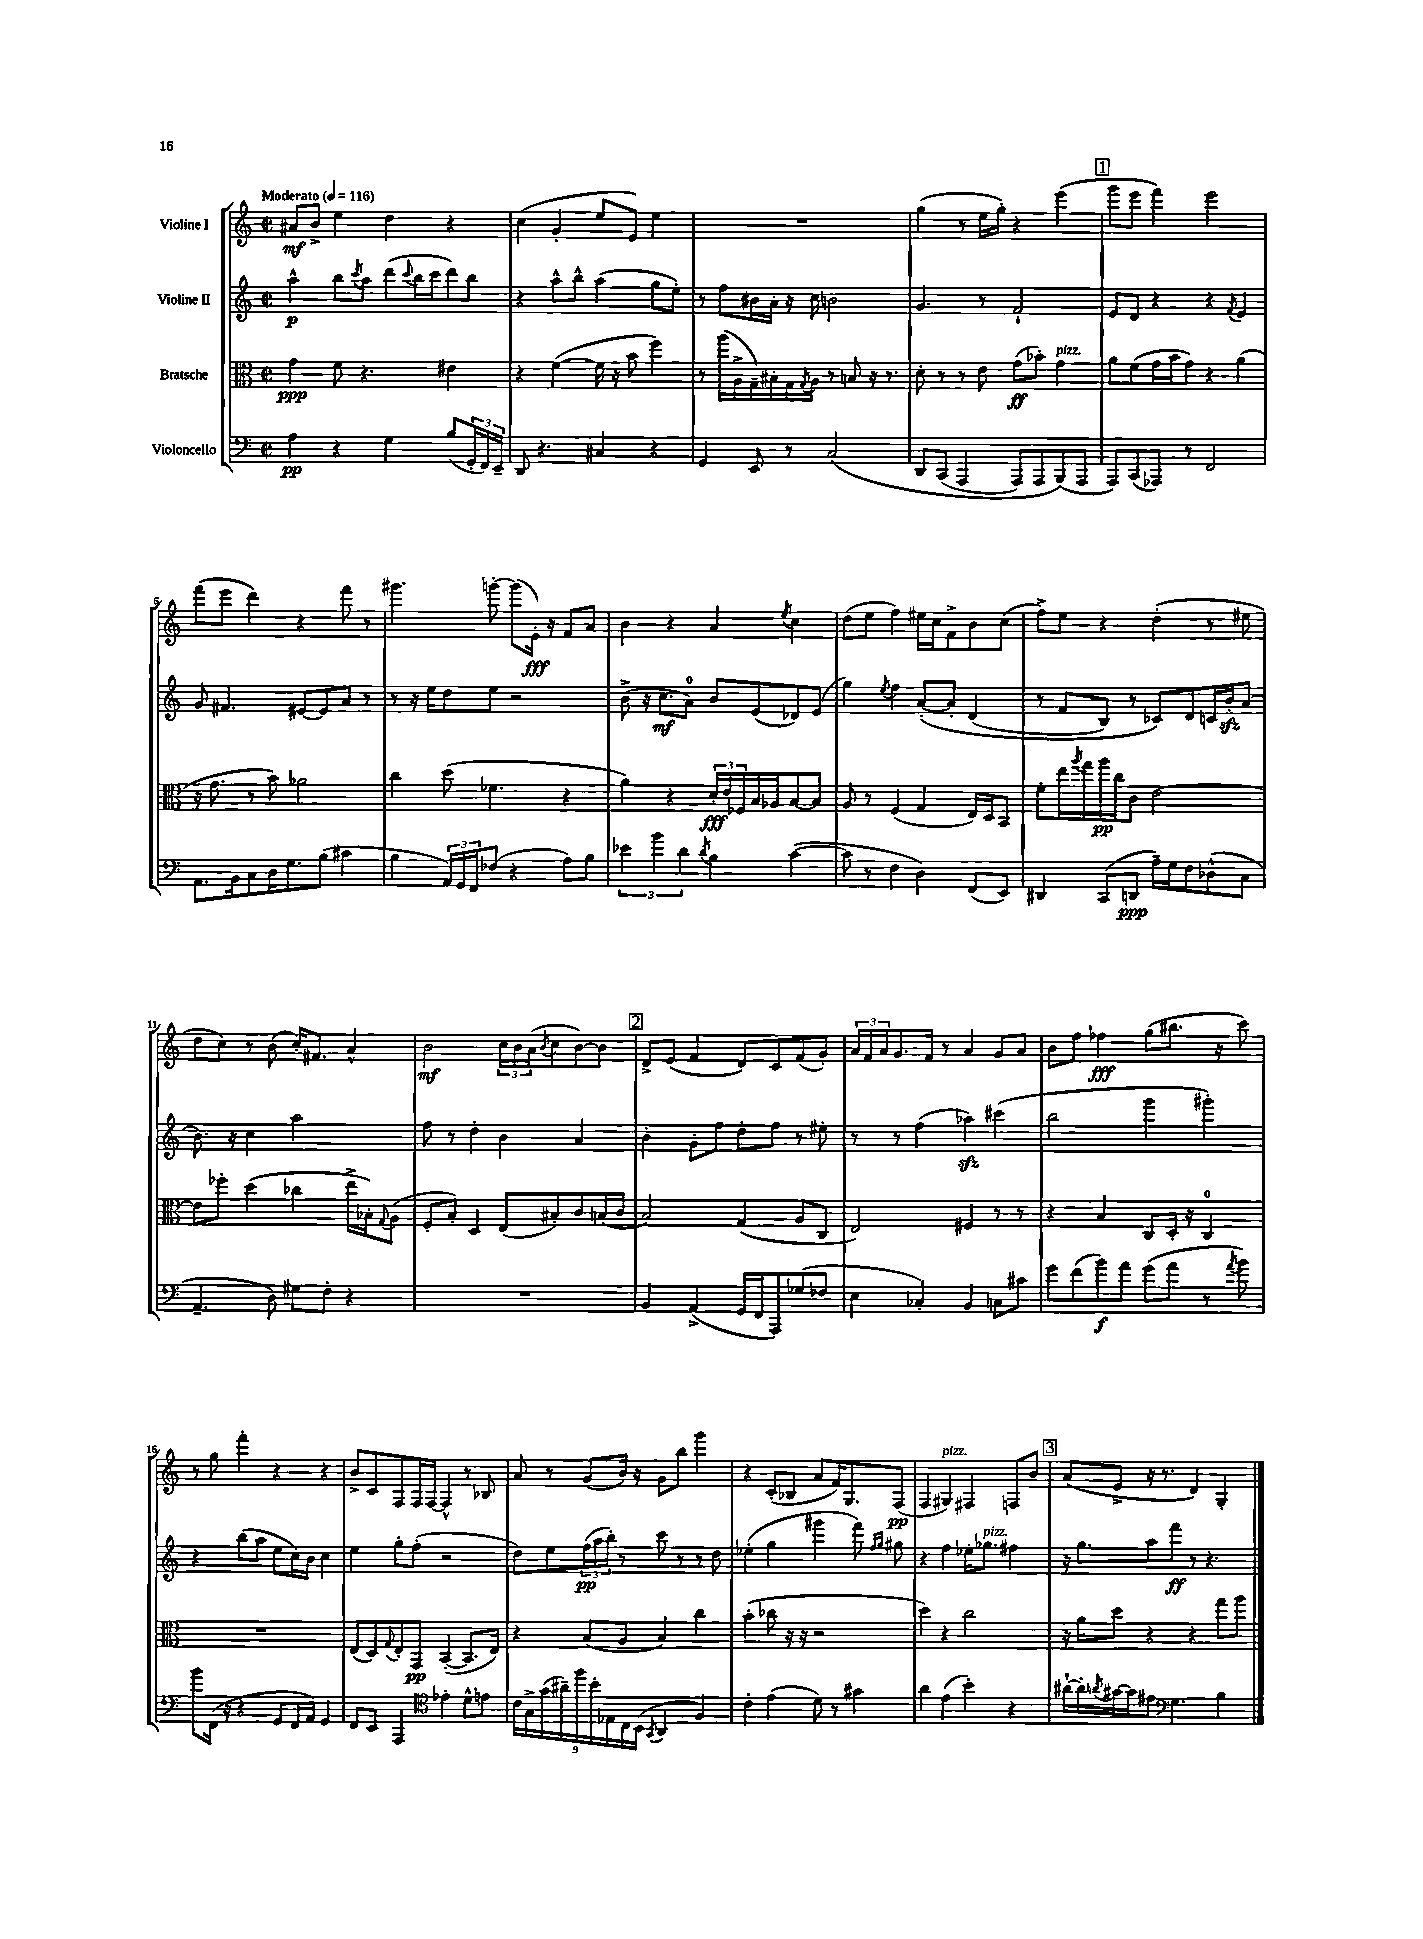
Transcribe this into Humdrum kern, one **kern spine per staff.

**kern	**dynam	**kern	**dynam	**kern	**dynam	**kern	**dynam
*part4	*part4	*part3	*part3	*part2	*part2	*part1	*part1
*staff4	*staff4	*staff3	*staff3	*staff2	*staff2	*staff1	*staff1
*I"Violoncello	*	*I"Bratsche	*	*I"Violine II	*	*I"Violine I	*
*clefF4	*	*clefC3	*	*clefG2	*	*clefG2	*
*k[]	*	*k[]	*	*k[]	*	*k[]	*
*M2/2	*	*M2/2	*	*M2/2	*	*M2/2	*
*met(c|)	*	*met(c|)	*	*met(c|)	*	*met(c|)	*
*MM116	*	*MM116	*	*MM116	*	*MM116	*
=1	=1	=1	=1	=1	=1	=1	=1
!	!	!	!	!	!	!LO:TX:a:B:t=Moderato	!
4A\	pp	4g\	ppp	4aa^^\	p	8a#X/L	mf
.	.	.	.	.	.	8b^/J	.
4r	.	8f\	.	8bb\L	.	4ee\	.
.	.	.	.	8qccc/	.	.	.
.	.	4.r	.	8aa\J	.	.	.
4G\	.	.	.	(8ddd\L	.	4dd\	.
.	.	.	.	8qqccc/	.	.	.
.	.	.	.	16bb\L	.	.	.
.	.	.	.	16ccc\J	.	.	.
(8B/L	.	4e#X\	.	8ddd\)	.	4r	.
24GG'/L	.	.	.	8bb\J	.	.	.
24FF/)	.	.	.	.	.	.	.
24EE~/JJ	.	.	.	.	.	.	.
=2	=2	=2	=2	=2	=2	=2	=2
8DD/	.	4r	.	4r	.	(4cc\	.
4.r	.	.	.	.	.	.	.
.	.	([4f\	.	8aa^^\L	.	4g'/	.
.	.	.	.	8bb^^\J	.	.	.
4C#X/	.	16f\]	.	(4aa\	.	8ee/L	.
.	.	16r	.	.	.	.	.
.	.	8b\	.	.	.	8e/J)	.
4r	.	4ff\)	.	8gg\L	.	4ee\	.
.	.	.	.	8ee'\J)	.	.	.
=3	=3	=3	=3	=3	=3	=3	=3
4GG/	.	8r	.	8r	.	1r	.
.	.	(16aa\LL	.	8ff\L	.	.	.
.	.	16A^\	.	.	.	.	.
8EE/	.	16G~\)	.	16b#X\L	.	.	.
.	.	16B#X'\	.	16a'\JJ	.	.	.
8r	.	16G\	.	16r	.	.	.
.	.	8qG/	.	.	.	.	.
.	.	16A\JJ	.	16cc\	.	.	.
(2C/	.	8r	.	2bn\	.	.	.
.	.	8Bn/	.	.	.	.	.
.	.	16r	.	.	.	.	.
.	.	8.r	.	.	.	.	.
=4	=4	=4	=4	=4	=4	=4	=4
8DD/L	.	8d'\	.	4.g/	.	(4gg\	.
(8CC/J	.	8r	.	.	.	.	.
4AAA/	.	8r	.	.	.	8r	.
.	.	8e\	.	8r	.	16ee\LL	.
.	.	.	.	.	.	16gg'\JJ)	.
8AAA/L)	.	(8g\L	ff	2f`/	.	4r	.
8AAA/	.	8b-X'\J)	.	.	.	.	.
!	!	!LO:TX:a:i:t=pizz.	!	!	!	!	!
(8BBB/)	.	4g\	.	.	.	(4eee\	.
8AAA/J	.	.	.	.	.	.	.
!!LO:REH:place=s1:t=1
=5	=5	=5	=5	=5	=5	=5	=5
8AAA/L)	.	8a\L	.	8e/L	.	8ggg\L	.
(8CC/	.	(8f\	.	8d/J	.	8eee\J	.
8AAA-X/J)	.	16g\L	.	4r	.	4fff\)	.
.	.	16b\J	.	.	.	.	.
8r	.	8g\J)	.	.	.	.	.
2FF/	.	4r	.	4r	.	2eee\	.
.	.	.	.	8qf/	.	.	.
.	.	(4a\	.	4e/	.	.	.
!!LO:LB:g=z
=6	=6	=6	=6	=6	=6	=6	=6
8.AA\L	.	16r	.	8g/	.	(8fff\L	.
.	.	8.g\	.	.	.	.	.
.	.	.	.	4.f#X/	.	8eee\J	.
16BB\k	.	.	.	.	.	.	.
8C\	.	8r	.	.	.	4ddd\)	.
16D\K	.	8b\)	.	.	.	.	.
8.G\	.	.	.	.	.	.	.
.	.	2a-X\	.	[8e#X/L	.	4r	.
(8B\J	.	.	.	8e#/]	.	.	.
4c#X\	.	.	.	8a/J	.	8fff\	.
.	.	.	.	8r	.	8r	.
=7	=7	=7	=7	=7	=7	=7	=7
4B\	.	4cc\	.	8r	.	4.ggg#X\	.
.	.	.	.	16r	.	.	.
.	.	.	.	16ee\KL	.	.	.
24AA/LL)	.	(8dd\	.	8dd\	.	.	.
24GG/	.	.	.	.	.	.	.
24FF/J	.	.	.	.	.	.	.
(8F-X/J	.	4.f-X\	.	8ee\J	.	[8gggn'\	.
4r	.	.	.	2r	.	(8ggg\L]	.
.	.	.	.	.	.	16e'\Jk)	fff
.	.	.	.	.	.	16r	.
8A\L)	.	4r	.	.	.	8f/L	.
8B\J	.	.	.	.	.	8a/J	.
=8	=8	=8	=8	=8	=8	=8	=8
6e-X\	.	4a\)	.	(8b^\	.	4b\	.
.	.	.	.	16r	.	.	.
6b\	.	.	.	.	.	.	.
.	.	.	.	8.cc\L	mf	.	.
.	.	4r	.	.	.	4r	.
6d\	.	.	.	.	.	.	.
.	.	.	.	8a\J)	.	.	.
8qd/	.	.	.	.	.	.	.
4B\	.	24d'/LL	fff	8b/L	.	4a/	.
.	.	24e/	.	.	.	.	.
.	.	24F-X/	.	.	.	.	.
.	.	16B/	.	(8e/	.	.	.
.	.	16A-X/J	.	.	.	.	.
.	.	.	.	.	.	8qee/	.
([4c\	.	[8B/	.	8d-X/)	.	4cc\	.
.	.	8B/J]	.	(8e/J	.	.	.
=9	=9	=9	=9	=9	=9	=9	=9
8c\]	.	8A/	.	4gg\)	.	(8dd\L	.
8r	.	8r	.	.	.	8ee\J	.
.	.	.	.	8qee/	.	.	.
4F\	.	(4F/	.	4ff\	.	4ff\)	.
4D\)	.	4G/	.	([8a'/L	.	16ee#X\LL	.
.	.	.	.	.	.	16cc\J	.
.	.	.	.	8a'/J]	.	8f^\	.
(8FF/L	.	16E/LL)	.	(4d/	.	8b\	.
.	.	16D/J	.	.	.	.	.
8EE/J)	.	8BB/J	.	.	.	(8cc\J	.
=10	=10	=10	=10	=10	=10	=10	=10
4DD#X/	.	8f'\L	.	8r	.	8ff^\L)	.
.	.	16ee\L	.	8f/L	.	8ee\J	.
.	.	8qaa/	.	.	.	.	.
.	.	16gg\	.	.	.	.	.
(8CC/L	.	16aa\	pp	8B/J)	.	4r	.
.	.	16cc\J	.	.	.	.	.
8DDn/J	ppp	8c\J	.	8r	.	.	.
16A~\LL)	.	[2e\	.	8c-X/L)	.	(4dd'\	.
16G\J	.	.	.	.	.	.	.
8F\	.	.	.	8d/	.	.	.
(8D-X^^\	.	.	.	16cn/L	.	8r	.
.	.	.	.	16bzz'/J	.	.	.
8C\J	.	.	.	(8a/J	.	8ee#X\	.
!!LO:LB:g=z
=11	=11	=11	=11	=11	=11	=11	=11
4.AA~/	.	8e\L]	.	8.b\)	.	8dd\L	.
.	.	8ff-X'\J	.	.	.	8cc\J)	.
.	.	.	.	16r	.	.	.
.	.	(4dd\	.	4cc\	.	8r	.
8D\)	.	.	.	.	.	(8b\	.
8G#X\L	.	4cc-X\	.	2aa\	.	16cc'/KL)	.
.	.	.	.	.	.	8.f#X/J	.
8F'\J	.	.	.	.	.	.	.
4r	.	16ee^\LL	.	.	.	4a^^/	.
.	.	16B-X'\J)	.	.	.	.	.
.	.	8qqG/	.	.	.	.	.
.	.	(8A\J	.	.	.	.	.
=12	=12	=12	=12	=12	=12	=12	=12
1r	.	8F'/L	.	8ff\	.	2b\	mf
.	.	8B'/J)	.	8r	.	.	.
.	.	4D/	.	4dd'\	.	.	.
.	.	(8E/L	.	4b\	.	24cc\LL	.
.	.	.	.	.	.	24b\	.
.	.	.	.	.	.	(24a\J	.
.	.	.	.	.	.	8qb/	.
.	.	8B#X'/)	.	.	.	8cc\	.
.	.	8c/	.	4a/	.	[8b\)	.
.	.	(16Bn/L	.	.	.	8b\J]	.
.	.	16c/JJ	.	.	.	.	.
!!LO:REH:place=s1:t=2
=13	=13	=13	=13	=13	=13	=13	=13
4BB/	.	2B/)	.	4b'\	.	8d^/L	.
.	.	.	.	.	.	(8e/J	.
(4AA^/	.	.	.	8g'\L	.	4f/	.
.	.	.	.	8ff\J	.	.	.
16GG/LL	.	(4G/	.	8dd'\L	.	8d/L)	.
16FF/J	.	.	.	.	.	.	.
8AAA/)	.	.	.	8ff\J	.	8c/	.
(8G-X/	.	8A/L	.	8r	.	(8f/	.
8F-X/J	.	8C/J	.	8ee#X'\	.	8g'/J)	.
=14	=14	=14	=14	=14	=14	=14	=14
4E\	.	2E/)	.	8r	.	24a/LL	.
.	.	.	.	.	.	24f/	.
.	.	.	.	.	.	24a/J	.
.	.	.	.	8r	.	8.g/	.
4C-X'/)	.	.	.	(4ff\	.	.	.
.	.	.	.	.	.	16f/Jk	.
.	.	.	.	.	.	8r	.
4BB/	.	4F#X/	.	4aa-Xzz\)	.	4a/	.
8Cn\L	.	8r	.	(4ccc#X\	.	8g/L	.
8c#X\J	.	8r	.	.	.	8a/J	.
=15	=15	=15	=15	=15	=15	=15	=15
8g\L	.	4r	.	2bb\	.	8b\L	.
(8f\	.	.	.	.	.	8ff\J	.
8b\)	f	4B/	.	.	.	4ff-X\	fff
8a\J	.	.	.	.	.	.	.
(8g\L	.	8C/L	.	4ggg\	.	(8gg\L	.
8a\J	.	16D'/Jk	.	.	.	8.bb#X\J	.
.	.	16r	.	.	.	.	.
8r	.	4C/	.	4ggg#X'\)	.	.	.
.	.	.	.	.	.	16r	.
8qa/	.	.	.	.	.	.	.
8b\)	.	.	.	.	.	8ccc\)	.
!!LO:LB:g=z
=16	=16	=16	=16	=16	=16	=16	=16
8b\L	.	1r	.	4r	.	8r	.
(16FF\Jk	.	.	.	.	.	8gg\	.
16r	.	.	.	.	.	.	.
4r	.	.	.	(8bb\L	.	4fff'\	.
.	.	.	.	8aa\J	.	.	.
8GG/L	.	.	.	8ee\L	.	4r	.
16FF/L	.	.	.	16cc\L)	.	.	.
16AA/JJ)	.	.	.	16b\JJ	.	.	.
4GG/	.	.	.	4cc\	.	4r	.
=17	=17	=17	=17	=17	=17	=17	=17
8FF/L	.	(8E/L	.	4ee\	.	8b^/L	.
8EE/J	.	8D/)	.	.	.	8c/	.
.	.	8qqG/	.	.	.	.	.
4AAA/	.	8E'/	.	8gg'\L	.	8F/	.
.	.	8GG/J	pp	(8ff'\J	.	16F/L	.
.	.	.	.	.	.	[16F/JJ	.
*clefC4	*	*	*	*	*	*	*
4e-X'\	.	([4BB'/	.	2r	.	4F^^/]	.
8d^^\L	.	8.BB/L]	.	.	.	8r	.
8en\J	.	.	.	.	.	8B-X/	.
.	.	16E/Jk)	.	.	.	.	.
=18	=18	=18	=18	=18	=18	=18	=18
18c\LL	.	4r	.	8dd\L)	.	8a/	.
18G^\	.	.	.	.	.	.	.
(18g\	.	.	.	.	.	.	.
.	.	.	.	8ee\	.	8r	.
18a#X~\)	.	.	.	.	.	.	.
18ff\	.	.	.	.	.	.	.
.	.	(8B/L	.	(24ff\L	pp	(8g/L	.
18b'\	.	.	.	.	.	.	.
.	.	.	.	24aa\	.	.	.
18E-X\	.	.	.	24bb'\JJ)	.	.	.
.	.	8A/J	.	8r	.	16b/Jk)	.
18C\	.	.	.	.	.	.	.
.	.	.	.	.	.	16r	.
(18BB\JJ	.	.	.	.	.	.	.
8qGG/	.	.	.	.	.	.	.
4AA/	.	4B/)	.	8ccc\	.	8g\L	.
.	.	.	.	8r	.	8bb\J	.
4F/)	.	4cc\	.	8r	.	4ggg\	.
.	.	.	.	8dd\	.	.	.
=19	=19	=19	=19	=19	=19	=19	=19
4c'\	.	(4b'\	.	(4ee-X'\	.	4r	.
(4e\	.	8cc-X\	.	4gg\	.	(8c'/L	.
.	.	16r	.	.	.	8B-X/J	.
.	.	16r	.	.	.	.	.
8d\)	.	2r	.	4ggg#X\	.	8a/L	.
8r	.	.	.	.	.	16f/K)	.
.	.	.	.	.	.	8.G/	.
4g#X\	.	.	.	8fff\)	.	.	.
.	.	.	.	16qqff/LL	.	.	.
.	.	.	.	16qqgg/JJ	.	.	.
.	.	.	.	8gg#X\	.	(8F/J	pp
=20	=20	=20	=20	=20	=20	=20	=20
4a\	.	4dd\)	.	4r	.	4F/	.
!	!	!	!	!	!	!LO:TX:a:i:t=pizz.	!
(4e\	.	4r	.	4ff\	.	4G#X/)	.
4b'\)	.	2cc\	.	16ee-X'\KL	.	4F#X/	.
!	!	!	!	!LO:TX:a:i:t=pizz.	!	!	!
.	.	.	.	8.gg-X\J	.	.	.
4r	.	.	.	4ff#X\	.	8Fn/L	.
.	.	.	.	.	.	8b/J	.
!!LO:REH:place=s1:t=3
=21	=21	=21	=21	=21	=21	=21	=21
[16a#X`\LL	.	16r	.	16r	.	(8a/L	.
16a#'\]	.	16a\KL	.	8.gg\L	.	.	.
8qan/	.	.	.	.	.	.	.
[16g#X\	.	8dd\J	.	.	.	8e^/J	.
16g#\J]	.	.	.	.	.	.	.
8e#X\J	.	4r	.	8aa\	.	16r	.
.	.	.	.	.	.	8.r	.
*clefF4	*	*	*	*	*	*	*
4.G\	.	.	.	8fff\J	ff	.	.
.	.	4r	.	8r	.	4d/)	.
.	.	.	.	4.r	.	.	.
4B\	.	8gg\L	.	.	.	4G'/	.
.	.	8aa\J	.	.	.	.	.
==	==	==	==	==	==	==	==
*-	*-	*-	*-	*-	*-	*-	*-
